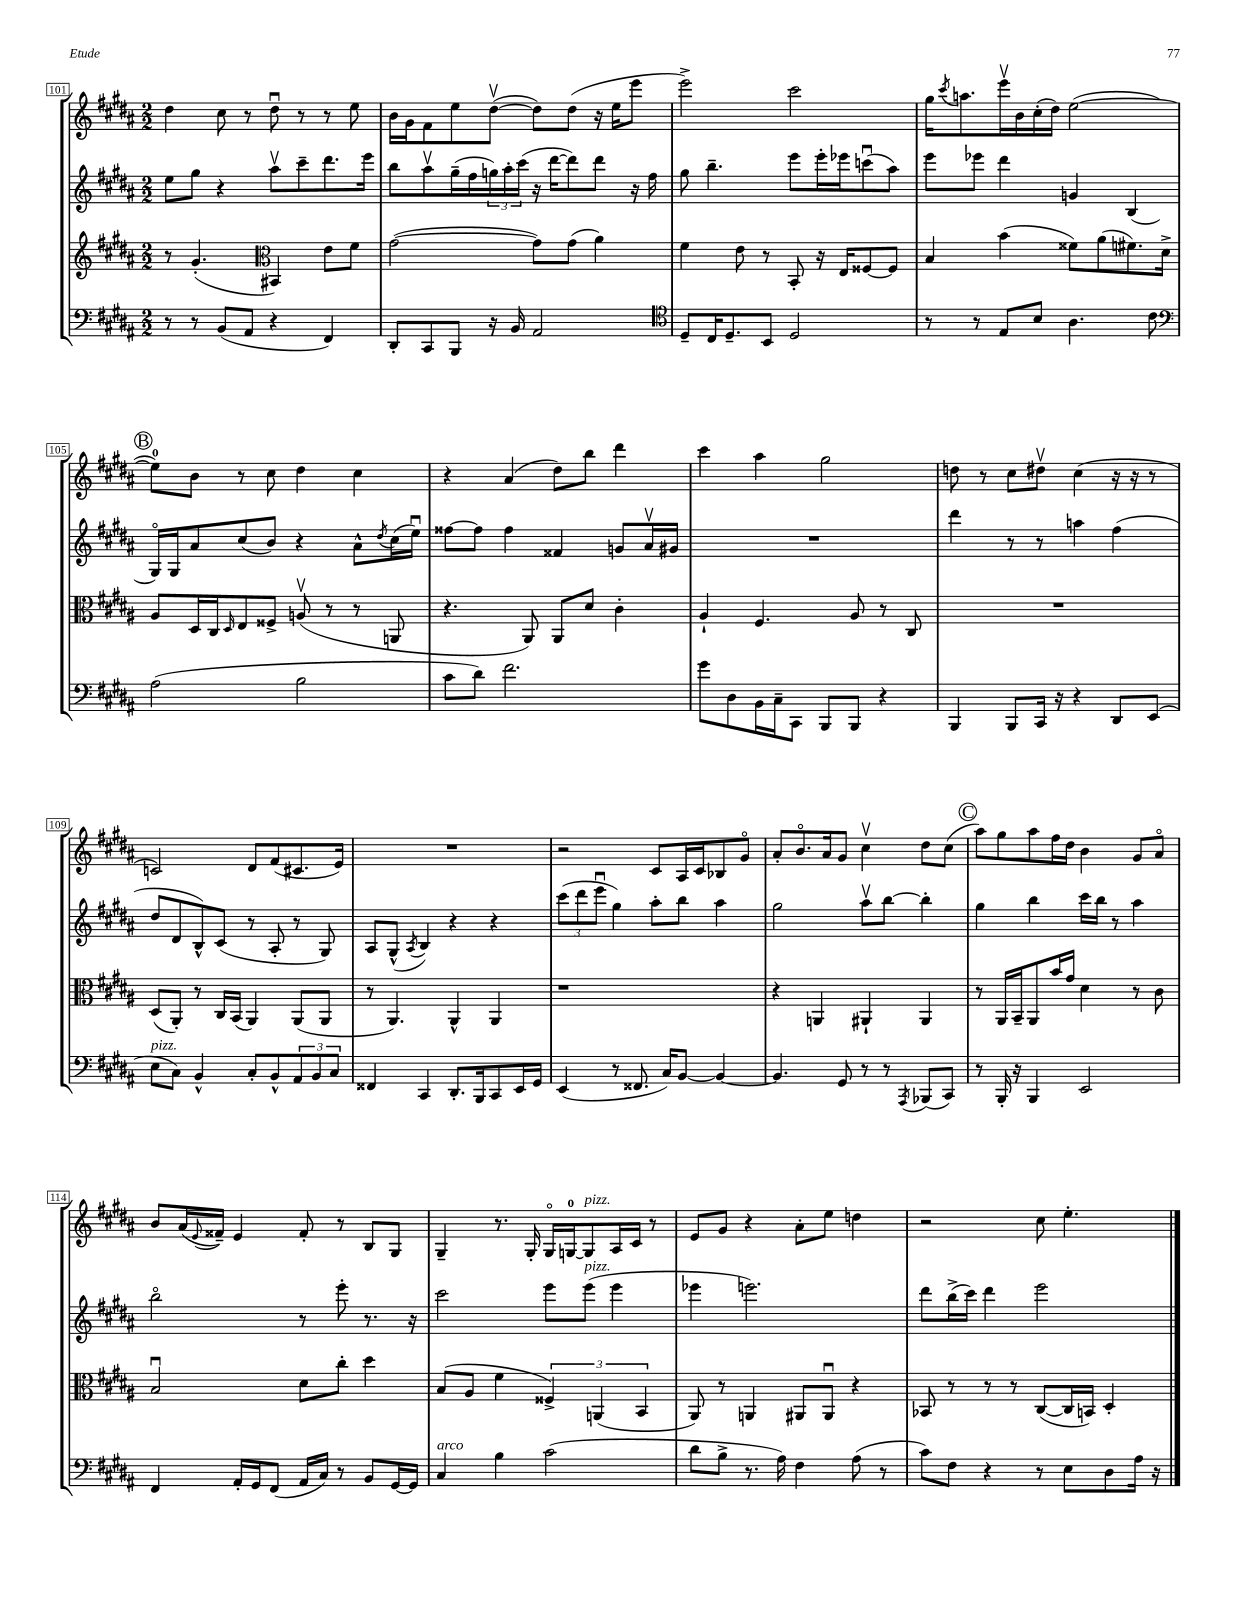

**kern	**kern	**kern	**kern
*staff4	*staff3	*staff2	*staff1
*clefF4	*clefG2	*clefG2	*clefG2
*k[f#c#g#d#a#]	*k[f#c#g#d#a#]	*k[f#c#g#d#a#]	*k[f#c#g#d#a#]
*M2/2	*M2/2	*M2/2	*M2/2
8r	8r	8ee	4dd#
8r	(4.g#'	8gg#	.
(8BB	.	4r	8cc#
8AA#	.	.	8r
*	*clefC3	*	*
4r	4BB#)	8aa#v	8dd#u
.	.	8ccc#~	8r
4FF#)	8e	8.ddd#	8r
.	8f#	.	8ee
.	.	16eee	.
=	=	=	=
8DD#'	([2g#	8bb	16b
.	.	.	16g#
8CC#	.	8aa#v	8f#
8BBB	.	(16gg#~	8ee
.	.	16ff#	.
16r	.	24gg)	([8dd#v
.	.	24aa#'	.
16BB	.	.	.
.	.	(24ccc#	.
2AA#	8g#])	16r	8dd#])
.	.	[16ddd#	.
.	(8g#	8ddd#])	(8dd#
.	4a#)	8ddd#	16r
.	.	.	16ee
.	.	16r	8eee
.	.	16ff#	.
=	=	=	=
*clefC4	*	*	*
8D#~	4f#	8gg#	2eee^)
16C#	.	4.bb~	.
8.D#~	.	.	.
.	8e	.	.
8BB	8r	.	.
2D#	8BB'	8eee	2ccc#
.	16r	16eee'	.
.	16E	16eee-	.
.	[8F##	(8cccu	.
.	8F##]	8aa#)	.
=	=	=	=
8r	4B	8eee	16gg#
.	.	.	8qccc#
.	.	.	8.aa
8r	.	8eee-	.
8E	(4b	4ddd#	16eeev
.	.	.	16b
8B	.	.	(16cc#'
.	.	.	16dd#)
4.A#	8f##)	4g	([2ee
.	(8a#	.	.
.	8.f#)	(4B	.
8c#	.	.	.
.	16d#^	.	.
=	=	=	=
*clefF4	*	*	*
(2A#	8A#	16G#o)	8ee])
.	.	16G#	.
.	16D#	8a#	8b
.	16C#	.	.
.	16qqD#	.	.
.	8E	(8cc#	8r
.	8F##^	8b)	8cc#
2B	(8Av	4r	4dd#
.	8r	.	.
.	8r	8a#^^	4cc#
.	.	8qdd#	.
.	8AA	(16cc#	.
.	.	16eeu)	.
=	=	=	=
8c#	4.r	[8ff##	4r
8d#)	.	8ff##]	.
2.f#	.	4ff##	(4a#
.	8AA#)	.	.
.	8AA#	4f##	8dd#)
.	8d#	.	8bb
.	4c#'	8g	4ddd#
.	.	16a#v	.
.	.	16g#	.
=	=	=	=
8g#	4A#`	1r	4ccc#
8D#	.	.	.
16BB	4.F#	.	4aa#
16C#~	.	.	.
8CC#	.	.	.
8BBB	.	.	2gg#
8BBB	8A#	.	.
4r	8r	.	.
.	8C#	.	.
=	=	=	=
4BBB	1r	4ddd#	8dd
.	.	.	8r
8BBB	.	8r	8cc#
16CC#	.	8r	8dd#v
16r	.	.	.
4r	.	4aa	(4cc#
8DD#	.	(4ff#	16r
.	.	.	16r
(8EE	.	.	8r
=	=	=	=
8E	(8D#	8dd#	2c)
8C#)	8AA#')	8d#	.
4BB^^	8r	8B^^)	.
.	16C#	(8c#	.
.	(16BB	.	.
8C#'	4AA#)	8r	8d#
8BB^^	.	8A#'	(8f#
12AA#	(8AA#	8r	8.c#
12BB	.	.	.
.	8AA#	8G#)	.
12C#	.	.	.
.	.	.	16e)
=	=	=	=
4FF##	8r	8A#	1r
.	4.AA#)	(8G#^^	.
.	.	8qA#	.
4CC#	.	4B)	.
8.DD#'	4AA#^^	4r	.
16BBB	.	.	.
8CC#	4AA#	4r	.
16EE	.	.	.
16GG#	.	.	.
=	=	=	=
(4EE	1r	(12ccc#	2r
.	.	12ddd#	.
.	.	12eeeu	.
8r	.	4gg#)	.
8.FF##	.	.	.
.	.	8aa#'	8c#
16C#)	.	.	.
[8BB	.	8bb	16A#
.	.	.	16c#
4BB_	.	4aa#	8B-
.	.	.	8g#o
=	=	=	=
4.BB]	4r	2gg#	8a#'
.	.	.	8.bo
.	4AA	.	.
.	.	.	16a#
8GG#	.	.	8g#
8r	4AA#`	8aa#v	4cc#v
8r	.	[8bb	.
8qAAA#	.	.	.
(8BBB-	4AA#	4bb']	8dd#
8CC#)	.	.	(8cc#
=	=	=	=
8r	8r	4gg#	8aa#)
16BBB'	16AA#	.	8gg#
16r	16BB~	.	.
4BBB	8AA#	4bb	8aa#
.	16b	.	16ff#
.	16g#	.	16dd#
2EE	4d#	16ccc#	4b
.	.	16bb	.
.	.	8r	.
.	8r	4aa#	8g#
.	8c#	.	8a#o
=	=	=	=
4FF#	2Bu	2bbo	8b
.	.	.	(16a#
.	.	.	8qqe
.	.	.	16f##~)
16AA#'	.	.	4e
16GG#	.	.	.
(8FF#	.	.	.
16AA#	8d#	8r	8f##'
16C#)	.	.	.
8r	8cc#'	8eee'	8r
8BB	4dd#	8.r	8B
[16GG#	.	.	8G#
16GG#]	.	16r	.
=	=	=	=
4C#	(8B	2ccc#	4G#~
.	8A#	.	.
4B	4f#	.	8.r
.	.	.	16G#'
(2c#	6F##^)	8eee	16G#o
.	.	.	[16G
.	.	(8eee	8G]
.	(6AA	.	.
.	.	4eee	16A#
.	.	.	16c#
.	6BB	.	.
.	.	.	8r
=	=	=	=
8d#	8AA#)	4eee-	8e
8B^	8r	.	8g#
8.r	4AA	2.eee)	4r
16A#)	.	.	.
4F#	8AA#	.	8a#'
.	8AA#u	.	8ee
(8A#	4r	.	4dd
8r	.	.	.
=	=	=	=
8c#)	8BB-	8ddd#	2r
8F#	8r	(16bb^	.
.	.	16ccc#)	.
4r	8r	4ddd#	.
.	8r	.	.
8r	([8C#	2eee	8cc#
8E	16C#]	.	4.ee'
.	16BB)	.	.
8D#	4D#'	.	.
16A#	.	.	.
16r	.	.	.
==	==	==	==
*-	*-	*-	*-
